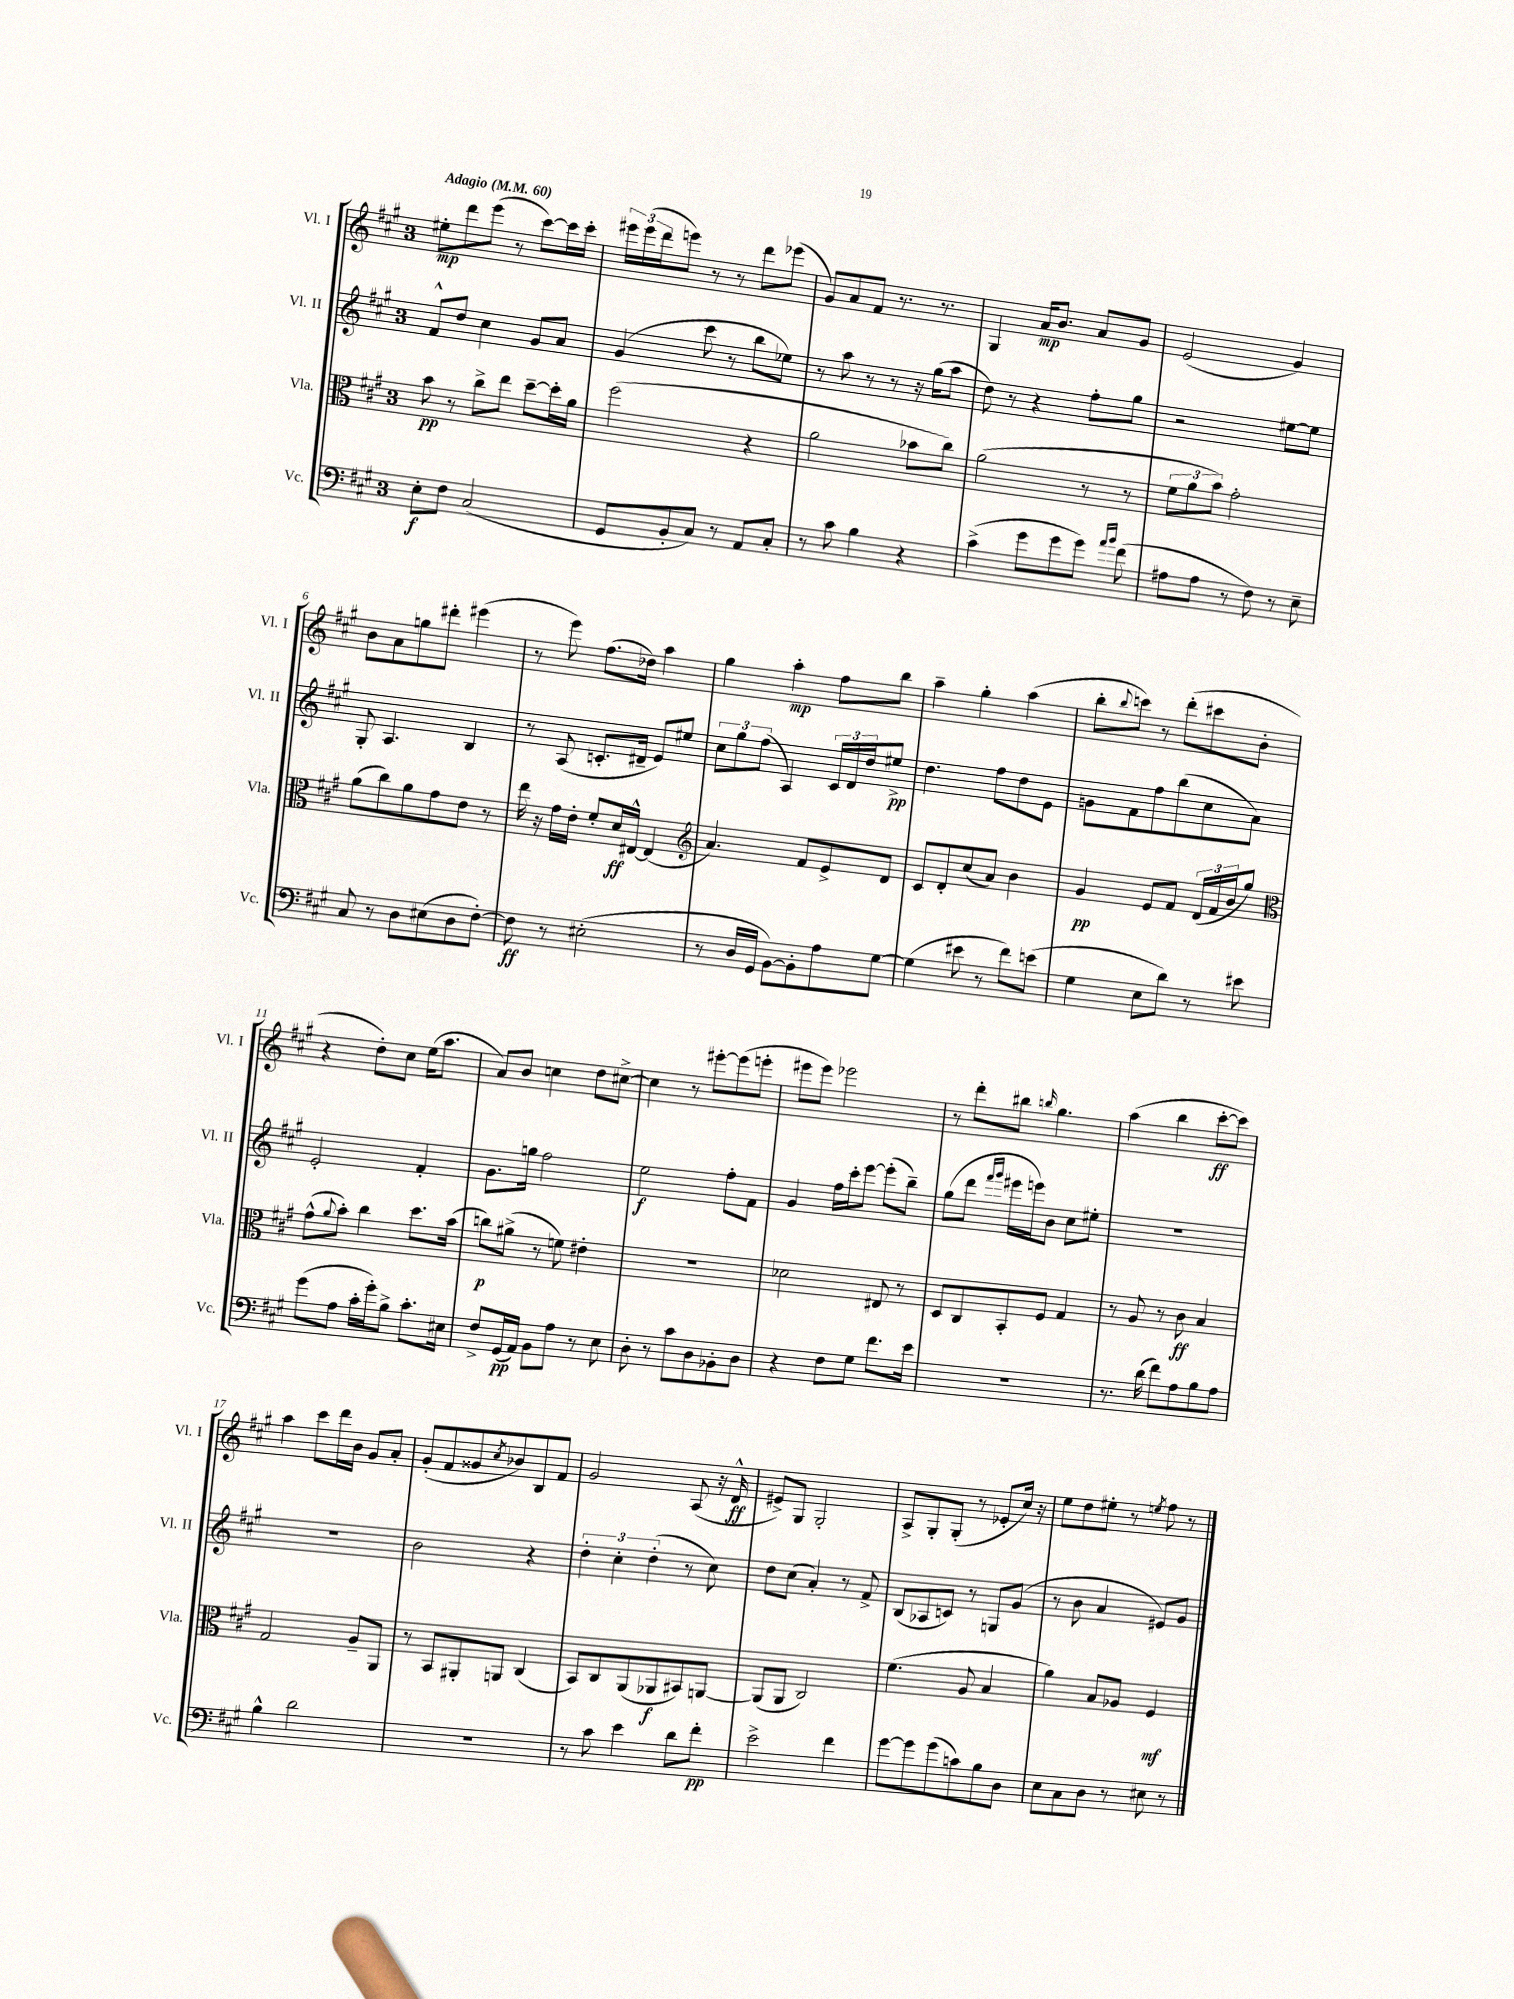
<<
\new StaffGroup <<
\new Staff = "s0" \with { instrumentName = "Vl. I" shortInstrumentName = "Vl. I" } {
    \clef treble \key a \major \once \override Staff.TimeSignature.style = #'single-digit \time 3/4 \tempo "Adagio" 4 = 60
    eis''8-.\mp d'''8 e'''8( r8 cis'''8~) cis'''16 cis'''16-. |
    \tuplet 3/2 { eis'''16 eis'''16( d'''16 } e'''8) r8 r8 d'''8 ees'''8( |
    gis'8) a'8 fis'8 r8. r8. |
    gis4 a'16\mp b'8. a'8 gis'8 |
    e'2( gis'4) |
    b'8 a'8 g''8 dis'''8-. eis'''4( |
    r8 e'''8) fis''8.( des''16) a''4 |
    gis''4 a''4-.\mp fis''8 b''8 |
    a''4-- gis''4-. a''4( |
    b''8-. \appoggiatura { b''8 } c'''8) r8 d'''8-.( cis'''8 b'8-. |
    r4 d''8-.) cis''8 e''16( a''8. |
    a'8) b'8 c''4 d''8 cis''8~-> |
    cis''4 r8 eis'''8~-. eis'''8( e'''8-. |
    eis'''8 eis'''8) ees'''2 |
    r8 d'''8-. bis''8 \grace { b''16 } gis''4. |
    a''4( b''4 cis'''8~-.\ff cis'''8) |
    a''4 cis'''8 d'''16 b'16 gis'8 a'8-. |
    gis'8-.( fis'8 gisis'8 \acciaccatura { cis''8 } bes'8) b8 fis'8 |
    gis'2 a8( r16 d'16-^\ff |
    eis'8->) gis8 gis2-. |
    a8-> gis8-. gis8-.( r8 ees'8-. cis''16) r16 |
    e''8 d''8 eis''8-. r8 \acciaccatura { e''8 } fis''8 r8 \bar "|." |
}
\new Staff = "s1" \with { instrumentName = "Vl. II" shortInstrumentName = "Vl. II" } {
    \clef treble \key a \major \once \override Staff.TimeSignature.style = #'single-digit \time 3/4
    fis'8-^ d''8 cis''4 gis'8 a'8 |
    gis'4( cis'''8 r8 b''8 ees''8) |
    r8 a''8 r8 r8 r16 gis''16( a''8 |
    d''8) r8 r4 fis''8-. gis''8 |
    r2 eis''8~ eis''8 |
    gis8-. a4. b4 |
    r8 a8( c'8.-. dis'16-- e'8) eis''8 |
    \tuplet 3/2 { cis''8 gis''8 fis''8( } a4) \tuplet 3/2 { cis'16 d'16 d''16 } eis''8->\pp |
    d''4. fis''8 d''8 e'8 |
    g'8 fis'8 fis''8 b''8( cis''8 a'8) |
    e'2-. fis'4-. |
    gis'8. g''16 fis''2 |
    e''2\f fis''8-. fis'8 |
    gis'4 fis''16 cis'''16-. e'''8~ e'''8-.( b''8--) |
    gis''8( d'''8 \grace { fis'''16 gis'''16 } eis'''16 e'''16) b'8 cis''8 eis''8-. |
    R2. |
    R2. |
    b'2 r4 |
    \tuplet 3/2 { d''4-. cis''4-. d''4-.( } r8 cis''8) |
    d''8 cis''8( a'4-.) r8 fis'8-> |
    b8( aes8 c'8) r8 g8 gis'8( |
    r8 b'8 a'4 eis'8) gis'8 \bar "|." |
}
\new Staff = "s2" \with { instrumentName = "Vla." shortInstrumentName = "Vla." } {
    \clef alto \key a \major \once \override Staff.TimeSignature.style = #'single-digit \time 3/4
    b'8\pp r8 cis''8-> e''8 d''8~-- d''16-. a'16 |
    fis''2( r4 |
    a'2 bes'8 cis''8) |
    a'2( r8 r8 |
    \tuplet 3/2 { fis'8 a'8 b'8) } gis'2-. |
    a'8( cis''8) a'8 gis'8 e'8 r8 |
    e''16 r16 gis'16 e'16-. fis'8-. d'16\ff eis16~-^ eis4( |
    \clef treble a'4.) fis'8 e'8-> d'8 |
    cis'8 d'8-. cis''8( a'8) b'4 |
    gis'4\pp e'8 fis'8 \tuplet 3/2 { d'16( fis'16 b'16 } gis''8) |
    \clef alto gis'8-^( \appoggiatura { a'8 } b'8-.) cis''4 d''8. b'16( |
    c''8\p) ais'8->( r8 f'8) eis'4-. |
    R2. |
    des'2 eis8 r8 |
    d8 cis8 b,8-. fis8 gis4 |
    r8 a8 r8 cis'8\ff b4 |
    gis2 a8-- a,8 |
    r8 b,8 ais,8-. a,8 cis4( |
    b,8) cis8 a,8( aes,8\f bis,8) a,8~ |
    a,8( a,8 cis2) |
    fis'4.( a8 b4 |
    a'4) b8 aes8 fis4\mf \bar "|." |
}
\new Staff = "s3" \with { instrumentName = "Vc." shortInstrumentName = "Vc." } {
    \clef bass \key a \major \once \override Staff.TimeSignature.style = #'single-digit \time 3/4
    e8-.\f fis8 cis2( |
    gis,8 b,8-. cis8) r8 a,8 cis8-. |
    r8 cis'8 b4 r4 |
    cis'4->( gis'8 gis'8 gis'8) \grace { a'16 b'16 } fis'8( |
    ais8 ais8 r8 fis8) r8 e8-- |
    cis8 r8 d8 eis8( d8 fis8~-.) |
    fis8\ff r8 eis2-.( |
    r8 d16 gis,16 b,8~) b,8-. a8 gis8~ |
    gis4( eis'8 r8 fis'8) e'8( |
    gis4 e8 d'8) r8 eis'8 |
    gis'8( a8 cis'16-. gis'16-.) b8-> cis'8.-. eis16 |
    fis8-> gis,16\pp( a,16) b,8 a8 r8 e8 |
    d8-. r8 cis'8 d8 bes,8-. d8 |
    r4 fis8 gis8 fis'8. e'16 |
    R2. |
    r8. d'16( fis'8) a8 b8 a8 |
    b4-^ d'2 |
    R2. |
    r8 cis'8 e'4 d'8 fis'8-.\pp |
    e'2-> fis'4 |
    gis'8~ gis'8 gis'8( c'8) b8 d8 |
    e8 cis8 d8 r8 eis8 r8 \bar "|." |
}
>>
>>
